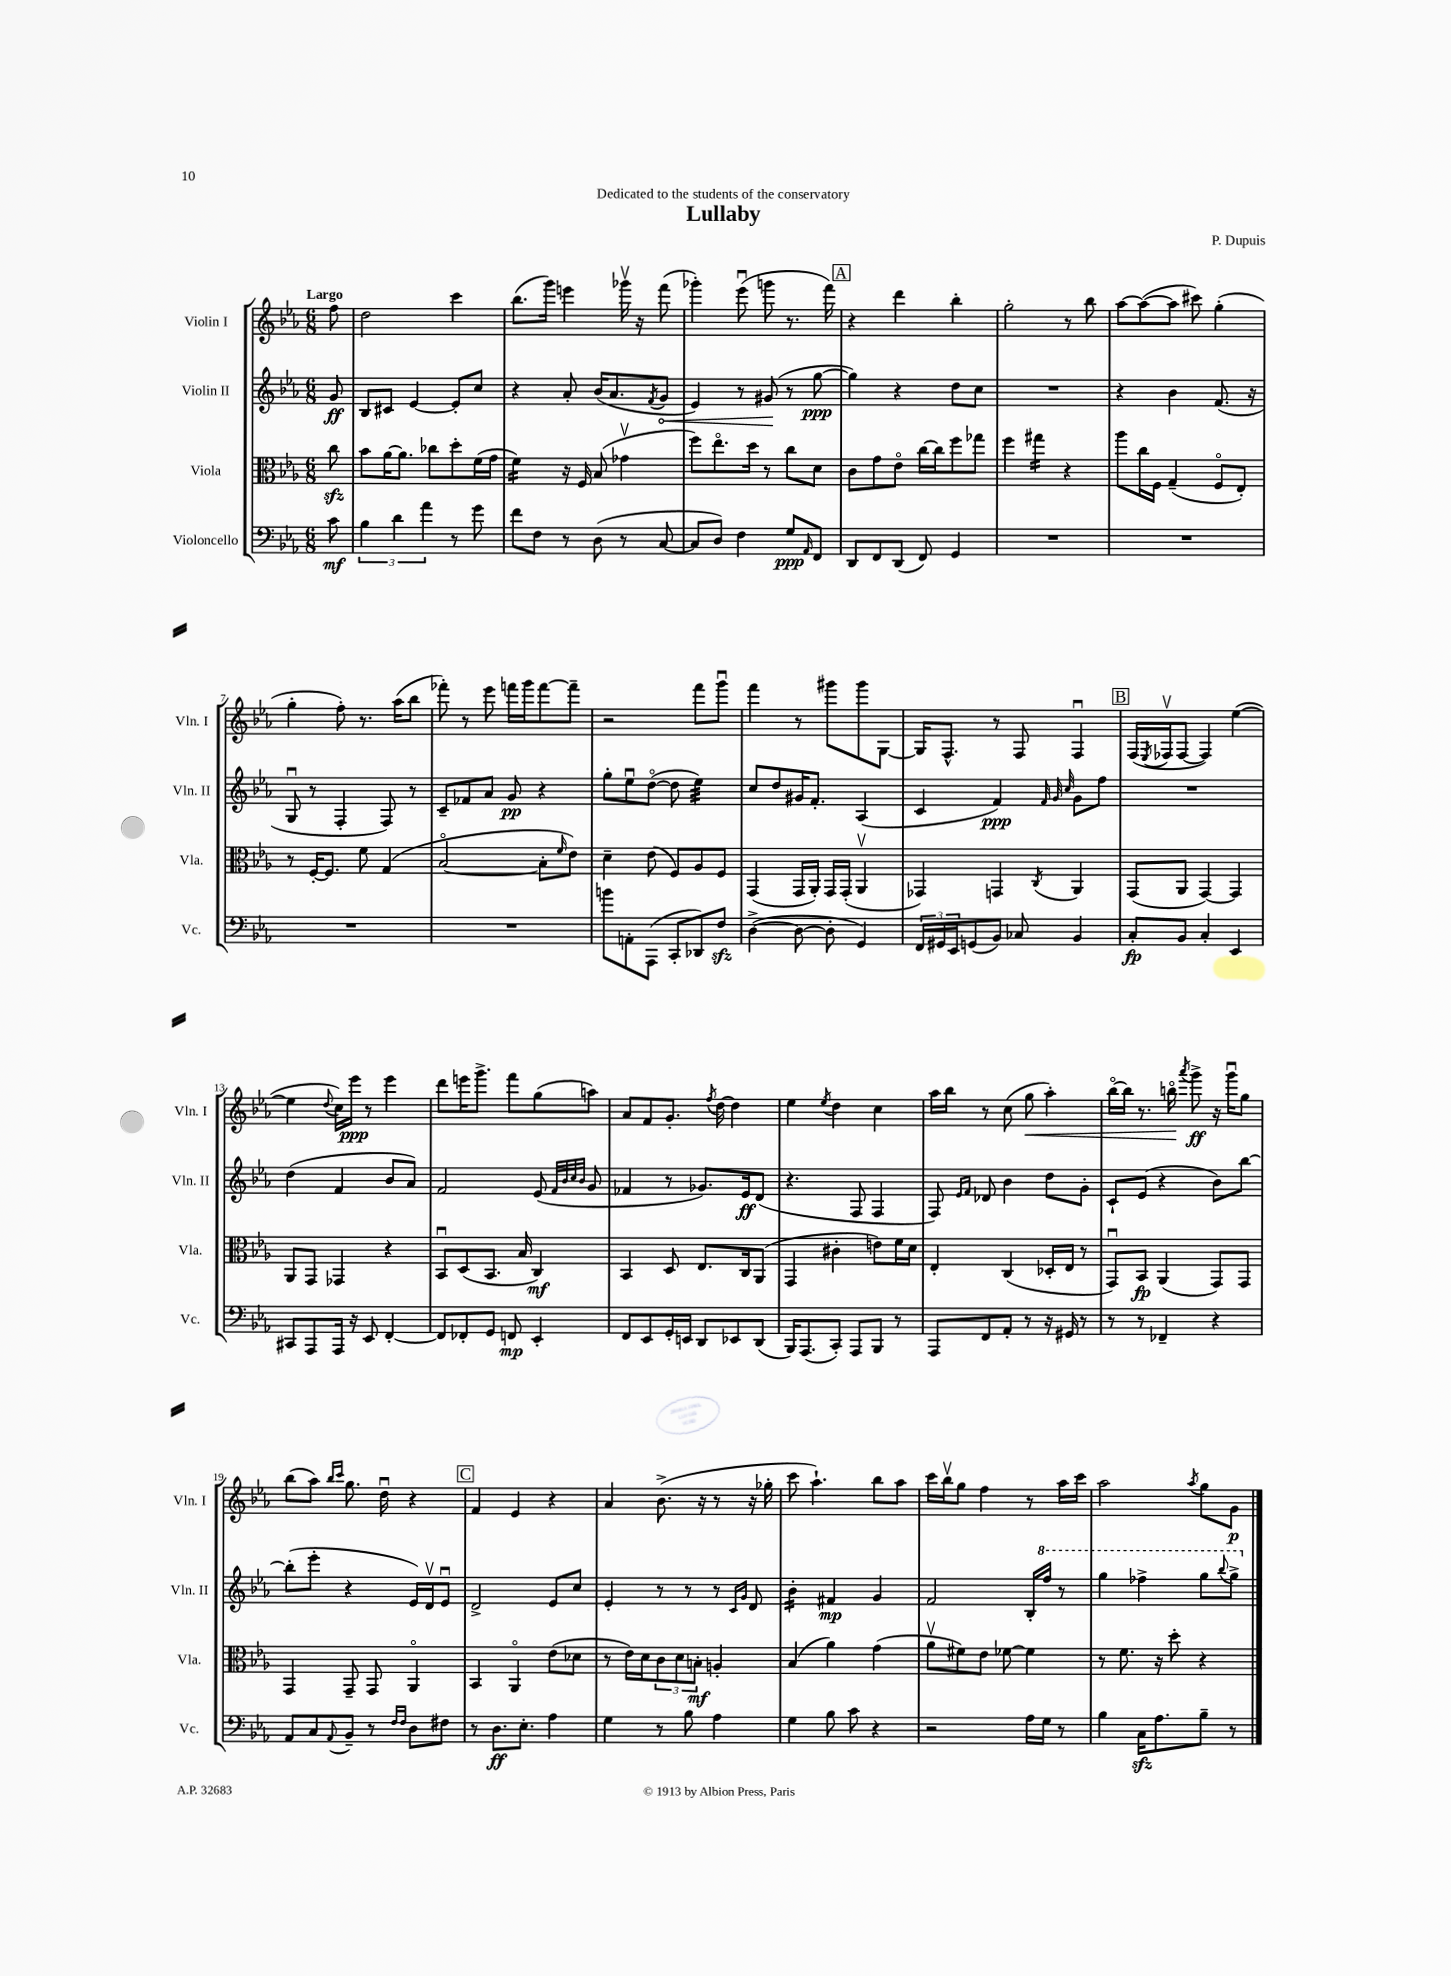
\header { title = "Lullaby" composer = "P. Dupuis" dedication = "Dedicated to the students of the conservatory" }
<<
\new StaffGroup <<
\new Staff = "s0" \with { instrumentName = "Violin I" shortInstrumentName = "Vln. I" } {
    \clef treble \key ees \major \numericTimeSignature \time 6/8 \partial 8 \tempo "Largo"
    f''8 |
    d''2 c'''4 |
    bes''8.( g'''16) e'''4 ges'''16\upbow r16 f'''8( |
    ges'''4-.) ees'''8\downbow( g'''8 r8. f'''16) |
    \mark \markup { \box "A" } r4 d'''4 bes''4-. |
    g''2-. r8 bes''8 |
    aes''8~ aes''8~( aes''8 cis'''8) g''4-.( |
    g''4-. f''8-.) r8. aes''16( bes''8 |
    fes'''8-.) r8 ees'''8 f'''16 g'''16 f'''8~ f'''8-- |
    r2 f'''8 g'''8\downbow |
    f'''4 r8 gis'''8 gis'''8 g8~ |
    g16 f8.-^ r8 f8 f4\downbow |
    \mark \markup { \box "B" } f16( \acciaccatura { ees8 } fes16\upbow fes8~ fes4) ees''4~( |
    ees''4 \appoggiatura { d''8 } c''16) ees'''16\ppp r8 ees'''4 |
    d'''8 e'''16 g'''8.-> f'''8 g''8( a''8) |
    aes'8 f'8 g'8.-. \acciaccatura { f''8 } d''16~ d''4 |
    ees''4 \acciaccatura { ees''8 } d''4 c''4 |
    aes''16 bes''16 r8 c''8( g''8\< aes''4-.) |
    bes''16~\flageolet bes''16 r8. b''16\flageolet\! \acciaccatura { aes'''8 } g'''8->\ff r16 g'''16\downbow g''8 |
    bes''8( aes''8) \grace { bes''16 c'''16 } g''8. d''16\downbow r4 |
    \mark \markup { \box "C" } f'4 ees'4 r4 |
    aes'4 bes'8.->( r16 r8 r16 ges''16-. |
    c'''8 aes''4.-!) bes''8 aes''8 |
    c'''16 bes''16\upbow g''8 f''4 r8 aes''16 c'''16 |
    aes''2 \acciaccatura { aes''8 } g''8 g'8\p \bar "|." |
}
\new Staff = "s1" \with { instrumentName = "Violin II" shortInstrumentName = "Vln. II" } {
    \clef treble \key ees \major \numericTimeSignature \time 6/8 \partial 8
    g'8\ff |
    bes8 cis'8 ees'4~ ees'8-. c''8 |
    r4 aes'8-. bes'16( aes'8. \acciaccatura { f'8 } \once \override Hairpin.circled-tip = ##t g'8\< |
    ees'4) r8 gis'8\!( r8 g''8~\ppp |
    \mark \markup { \box "A" } g''4) r4 d''8 c''8 |
    R2. |
    r4 bes'4 f'8.( r16 |
    g8\downbow r8 f4-. f8) r8 |
    c'8-- fes'8 aes'8 g'8\pp r4 |
    g''8-. ees''8\downbow d''8~\flageolet( d''8 ees''4:32) |
    c''8 d''8 gis'16 f'8.-. aes4( |
    c'4 f'4\ppp) \grace { f'32 g'32 c''32 } g'8 f''8 |
    \mark \markup { \box "B" } R2. |
    d''4( f'4 bes'8 aes'8) |
    f'2 ees'8( \grace { f'32 bes'32 c''32 bes'32 } g'8 |
    fes'4 r8 ges'8.) ees'16\ff d'8( |
    r4. f8 f4 |
    f8) \grace { ees'16 f'16 } des'8 bes'4 d''8 g'8-. |
    c'8-! ees'8( r4 bes'8) bes''8~ |
    bes''8-.( ees'''8-. r4 ees'16) d'16\upbow ees'8\downbow |
    \mark \markup { \box "C" } d'2-> ees'8 c''8 |
    ees'4-. r8 r8 r8 \grace { c'16 g'16 } d'8 |
    bes'4:16-. fis'4\mp g'4 |
    f'2 bes16-. \ottava #1 f'''16 r8 |
    g'''4 fes'''4-> g'''8 \appoggiatura { bes'''8 } g'''8-> \ottava #0 \bar "|." |
}
\new Staff = "s2" \with { instrumentName = "Viola" shortInstrumentName = "Vla." } {
    \clef alto \key ees \major \numericTimeSignature \time 6/8 \partial 8
    c''8\sfz |
    bes'8 aes'16~ aes'8. ces''8 d''8-. f'16( g'16 |
    f'4:16) r16 f16 bes8( ges'4\upbow |
    f''8) ees''8.\flageolet d''16 r8 c''8 d'8 |
    \mark \markup { \box "A" } c'8 g'8 ees'8\flageolet c''16~ c''16 f''8 ges''8 |
    f''4 gis''4:16 r4 |
    aes''8 c''16 f16 g4--( f8\flageolet ees8-.) |
    r8 f16~-. f8. f'8 g4( |
    bes2~\flageolet bes8-. \grace { f'16 } ees'8) |
    d'4-- ees'8( f8) aes8 f8 |
    g,4( g,16 aes,16-.) g,16 g,16-.( aes,4\upbow |
    ges,4) g,4 \acciaccatura { c8 } aes,4 |
    \mark \markup { \box "B" } g,8( aes,8 g,4~) g,4 |
    aes,8 g,8 ges,4 r4 |
    bes,8\downbow d8( bes,8. bes16 c4\mf) |
    bes,4 d8 ees8. c16 aes,8( |
    g,4 cis'4-. e'8) f'16 d'16 |
    ees4-. c4( des16-. ees16 r8 |
    g,8\downbow) bes,8\fp aes,4( g,8) g,8 |
    g,4 g,8-- g,8 aes,4\flageolet |
    \mark \markup { \box "C" } bes,4 aes,4\flageolet ees'8( des'8 |
    r8 ees'16) d'16 \tuplet 3/2 { c'8 d'8 b8-.\mf } a4-. |
    bes4( aes'4) g'4( |
    aes'8\upbow fis'8) ees'8 fes'8~ fes'4 |
    r8 f'8. r16 d''8-. r4 \bar "|." |
}
\new Staff = "s3" \with { instrumentName = "Violoncello" shortInstrumentName = "Vc." } {
    \clef bass \key ees \major \numericTimeSignature \time 6/8 \partial 8
    c'8\mf |
    \tuplet 3/2 { bes4 d'4 aes'4 } r8 g'8 |
    f'8 f8 r8 d8( r8 c8~ |
    c8 d8) f4 g8\ppp \grace { aes,16 } f,8 |
    \mark \markup { \box "A" } d,8 f,8 d,8( f,8) g,4 |
    R2. |
    R2. |
    R2. |
    R2. |
    b'8 a,8-. aes,,8( c,8-. des,8) f8\sfz |
    d4~->( d8~ d8-. g,4) |
    \tuplet 3/2 { f,16 gis,16 ees,16 } g,8( bes,8) ces8 bes,4 |
    \mark \markup { \box "B" } c8-.\fp bes,8 c4-. ees,4 |
    cis,8 aes,,8 aes,,16 r16 ees,8 f,4~-. |
    f,8 fes,8-. g,8 f,8\mp ees,4-. |
    f,8 ees,8 g,16-. e,16 d,8 ees,8 d,8( |
    bes,,16) aes,,8.( c,8-.) aes,,8 bes,,8 r8 |
    aes,,8 f,8 aes,8-. r8 r16 gis,16 r8 |
    r8 r8 fes,4-- r4 |
    aes,8 c8 \appoggiatura { aes,8 } bes,8-- r8 \grace { f16 f16 } d8 fis8 |
    \mark \markup { \box "C" } r8 d8.\ff ees8.-. aes4 |
    g4 r8 bes8 aes4 |
    g4 bes8 c'8 r4 |
    r2 aes16 g16 r8 |
    bes4 c16\sfz aes8. bes8-- r8 \bar "|." |
}
>>
>>
